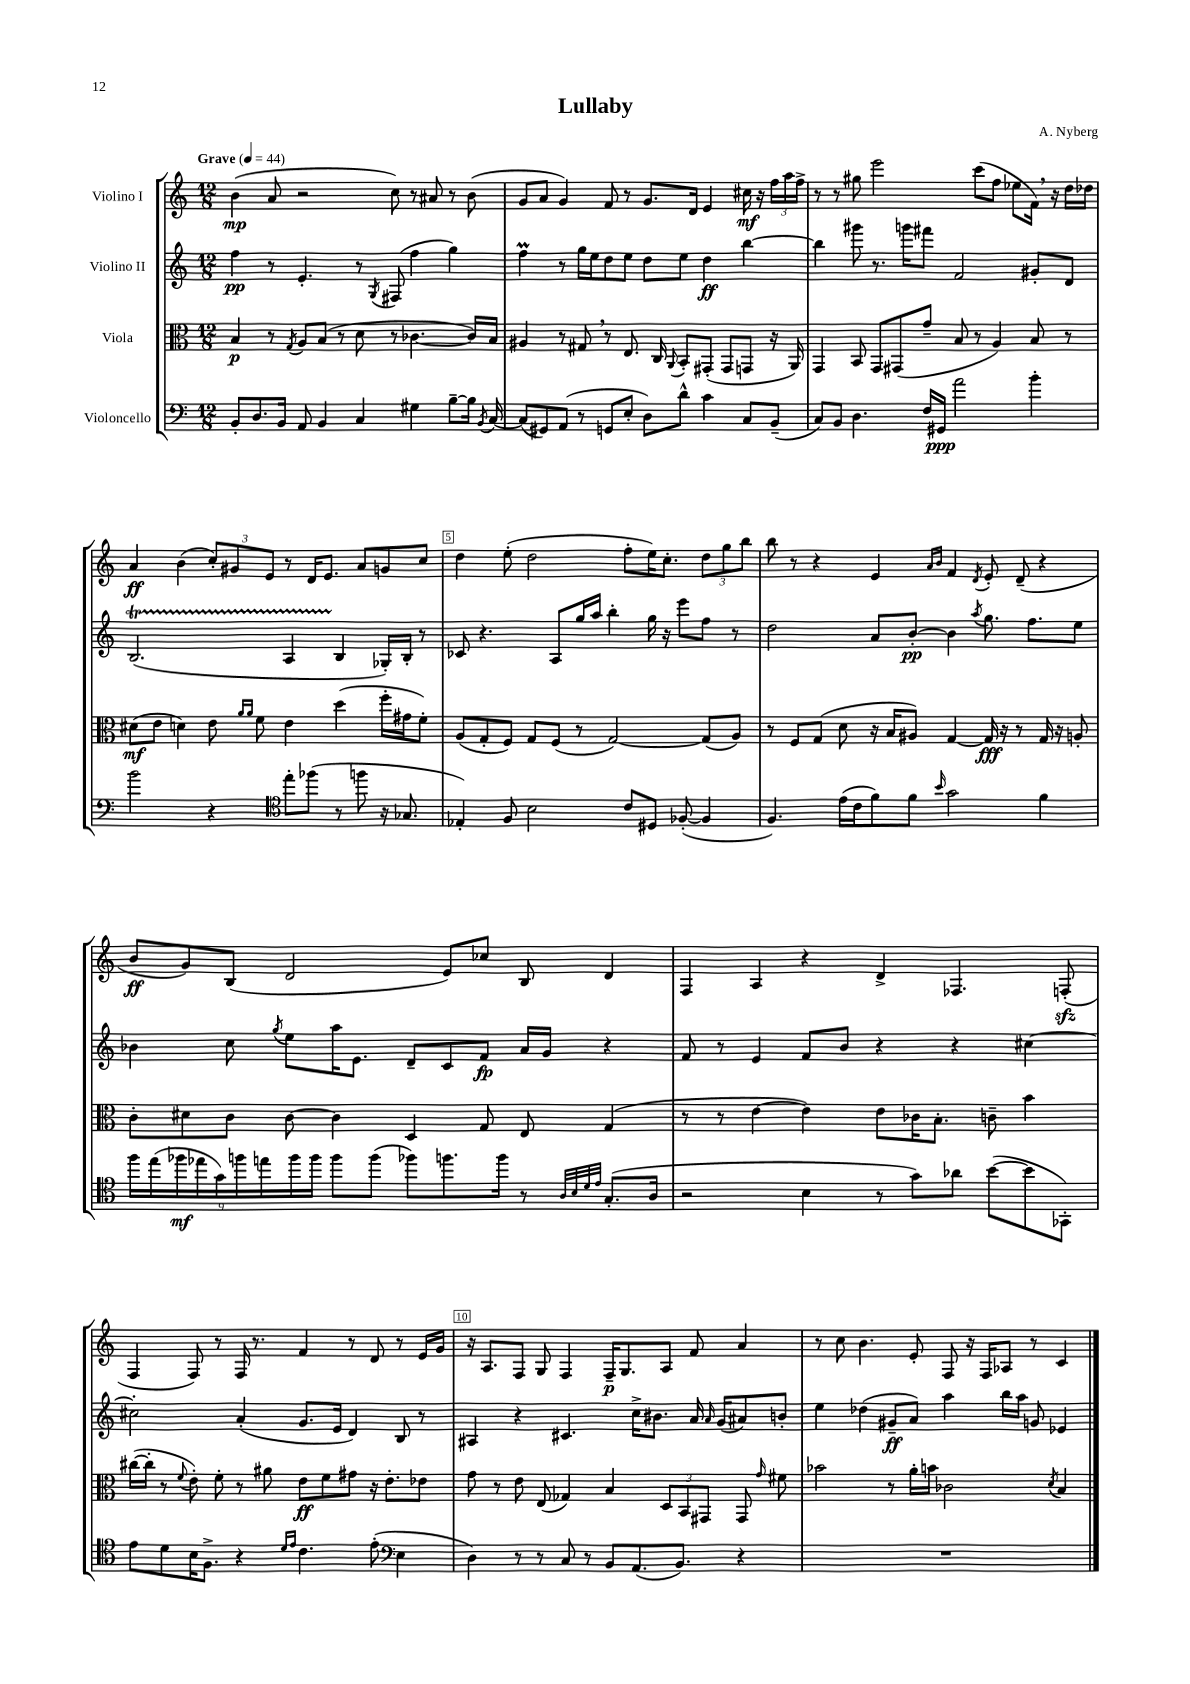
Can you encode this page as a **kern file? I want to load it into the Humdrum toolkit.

**kern	**dynam	**kern	**dynam	**kern	**dynam	**kern	**dynam
*part4	*part4	*part3	*part3	*part2	*part2	*part1	*part1
*staff4	*staff4	*staff3	*staff3	*staff2	*staff2	*staff1	*staff1
*I"Violoncello	*	*I"Viola	*	*I"Violino II	*	*I"Violino I	*
*clefF4	*	*clefC3	*	*clefG2	*	*clefG2	*
*k[]	*	*k[]	*	*k[]	*	*k[]	*
*M12/8	*	*M12/8	*	*M12/8	*	*M12/8	*
*MM44	*	*MM44	*	*MM44	*	*MM44	*
=1	=1	=1	=1	=1	=1	=1	=1
!	!	!	!	!	!	!LO:TX:a:B:t=Grave	!
8BB'/L	.	4B/	p	4ff\	pp	(4b\	mp
8.D/	.	.	.	.	.	.	.
.	.	8r	.	8r	.	8a/	.
16BB/Jk	.	.	.	.	.	.	.
.	.	8qG/	.	.	.	.	.
8AA/	.	8A/L	.	4.e'/	.	2r	.
4BB/	.	(8B/J	.	.	.	.	.
.	.	8r	.	.	.	.	.
4C/	.	8d\	.	8r	.	.	.
.	.	.	.	8qG/	.	.	.
.	.	8r	.	(8F#X/	.	8cc\)	.
4G#X\	.	[4.c-X\	.	4ff\	.	8r	.
.	.	.	.	.	.	8a#X/	.
[8B~\L	.	.	.	4gg\)	.	8r	.
16B\Jk]	.	16c-/LL])	.	.	.	(8b\	.
8qBB/	.	.	.	.	.	.	.
[16C/	.	16B/JJ	.	.	.	.	.
=2	=2	=2	=2	=2	=2	=2	=2
(8C/L]	.	4A#X/	.	4ffM\	.	8g/L	.
8GG#X/)	.	.	.	.	.	8a/J	.
(8AA/J	.	8r	.	8r	.	4g/)	.
8r	.	8G#X,/	.	16gg\LL	.	.	.
.	.	.	.	16ee\J	.	.	.
8GGn/L	.	8r	.	8dd\	.	8f/	.
8E'/J	.	8.E/	.	8ee\J	.	8r	.
8D\L)	.	.	.	8dd\L	.	8.g/L	.
.	.	16C/	.	.	.	.	.
.	.	8qqAA/	.	.	.	.	.
8d^^\J	.	8BB'/L	.	8ee\J	.	.	.
.	.	.	.	.	.	16d/Jk	.
4c\	.	(8GG#X'/J	.	4dd\	ff	4e/	.
.	.	8GG#/L	.	.	.	.	.
8C/L	.	8GGn/J	.	[4bb\	.	16cc#X\	mf
.	.	.	.	.	.	16r	.
(8BB~/J	.	16r	.	.	.	24ff\LL	.
.	.	.	.	.	.	24aa\	.
.	.	16AA/)	.	.	.	.	.
.	.	.	.	.	.	24ff^\JJ	.
=3	=3	=3	=3	=3	=3	=3	=3
8C/L)	.	4GG/	.	4bb\]	.	8r	.
8BB/J	.	.	.	.	.	8r	.
4.D\	.	8BB/	.	8ggg#X\	.	8gg#X\	.
.	.	8GG/L	.	8.r	.	2eee\	.
.	.	(8GG#X/	.	.	.	.	.
.	.	.	.	16gggn\KL	.	.	.
16F/LL	.	8g~/J	.	8fff#X\J	.	.	.
16GG#X/JJ	ppp	.	.	.	.	.	.
2a\	.	8B/	.	2f/	.	.	.
.	.	8r	.	.	.	(8ccc\L	.
.	.	4A/)	.	.	.	8ff\J	.
.	.	.	.	.	.	8ee-X\L	.
4b'\	.	8B/	.	8g#X'/L	.	16f,\Jk)	.
.	.	.	.	.	.	16r	.
.	.	8r	.	8d/J	.	16dd\LL	.
.	.	.	.	.	.	16dd-X\JJ	.
!!LO:LB:g=z
=4	=4	=4	=4	=4	=4	=4	=4
2b\	.	(8d#X\L	mf	(2.Bt/	.	4a/	ff
.	.	8e\J	.	.	.	.	.
.	.	4dn\)	.	.	.	(4b\	.
4r	.	8e\	.	.	.	12cc'/L)	.
.	.	.	.	.	.	12g#X/	.
.	.	16qqa/LL	.	.	.	.	.
.	.	16qqa/JJ	.	.	.	.	.
.	.	8f\	.	.	.	.	.
.	.	.	.	.	.	12e/J	.
*clefC4	*	*	*	*	*	*	*
8ee'\L	.	4e\	.	4ATTT/	.	8r	.
(8ff-X\J	.	.	.	.	.	16d/KL	.
.	.	.	.	.	.	8.e/J	.
8r	.	(4dd\	.	4B/	.	.	.
8ffn\	.	.	.	.	.	8a/L	.
16r	.	16ff'\LL	.	16G-X'/LL)	.	8gn/	.
8.G-X/	.	16g#X\J	.	16B'/JJ	.	.	.
.	.	8f'\J)	.	8r	.	8cc/J	.
=5	=5	=5	=5	=5	=5	=5	=5
4E-X'/)	.	(8A/L	.	8c-X/	.	4dd\	.
.	.	8G'/	.	4.r	.	.	.
8F/	.	8F/J)	.	.	.	(8ee'\	.
2B\	.	8G/L	.	.	.	2dd\	.
.	.	(8F/J	.	8A/L	.	.	.
.	.	8r	.	16gg/L	.	.	.
.	.	.	.	16aa/JJ	.	.	.
.	.	[2G/)	.	4bb'\	.	.	.
8c/L	.	.	.	.	.	8ff'\L	.
8D#X/J	.	.	.	16gg\	.	16ee\K)	.
.	.	.	.	16r	.	8.cc'\J	.
([8F-X'/	.	.	.	8eee\L	.	.	.
4F-/]	.	(8G/L]	.	8ff\J	.	12dd\L	.
.	.	.	.	.	.	12gg\	.
.	.	8A/J)	.	8r	.	.	.
.	.	.	.	.	.	12bb\J	.
=6	=6	=6	=6	=6	=6	=6	=6
4.F/)	.	8r	.	2dd\	.	8bb\	.
.	.	8F/L	.	.	.	8r	.
.	.	(8G/J	.	.	.	4r	.
(16e\LL	.	8d\	.	.	.	.	.
16c\J	.	.	.	.	.	.	.
8f\)	.	16r	.	8a/L	.	4e/	.
.	.	16B/KL	.	.	.	.	.
8f\J	.	8A#X/J)	.	[8b'/J	pp	.	.
.	.	.	.	.	.	16qqa/LL	.
16qqb/	.	.	.	.	.	16qqb/JJ	.
2g\	.	[4G/	.	4b\]	.	4f/	.
.	.	.	.	8qaa/	.	8qd/	.
.	.	16G/]	fff	8.gg\	.	8e'/	.
.	.	16r	.	.	.	.	.
.	.	8r	.	.	.	(8d~/	.
.	.	.	.	8.ff\L	.	.	.
4f\	.	16G/	.	.	.	4r	.
.	.	16r	.	.	.	.	.
.	.	8An'/	.	8ee\J	.	.	.
!!LO:LB:g=z
=7	=7	=7	=7	=7	=7	=7	=7
18ff\LL	.	8c'\L	.	4b-X\	.	8b/L	ff
(18ee\	.	.	.	.	.	.	.
18ff-X\	mf	.	.	.	.	.	.
.	.	8d#X\	.	.	.	8g/)	.
18ee-X\	.	.	.	.	.	.	.
18g\)	.	.	.	.	.	.	.
.	.	8c\J	.	8cc\	.	(8B/J	.
18ffn\	.	.	.	.	.	.	.
18een\	.	.	.	.	.	.	.
.	.	.	.	8qgg/	.	.	.
.	.	[8c\	.	8ee\L	.	2d/	.
18ff\	.	.	.	.	.	.	.
18ff\JJ	.	.	.	.	.	.	.
8ff\L	.	4c\]	.	16aa\K	.	.	.
.	.	.	.	8.e\J	.	.	.
(8ff\J	.	.	.	.	.	.	.
8ff-X\L)	.	4D/	.	8d~/L	.	.	.
8.ffn\	.	.	.	8c/	.	8e/L)	.
.	.	8G/	.	8f/J	fp	8cc-X/J	.
16ff\Jk	.	.	.	.	.	.	.
8r	.	8E/	.	16a/LL	.	8B/	.
.	.	.	.	16g/JJ	.	.	.
32qqA/LLL	.	.	.	.	.	.	.
32qqB/	.	.	.	.	.	.	.
32qqd/	.	.	.	.	.	.	.
32qqe/JJJ	.	.	.	.	.	.	.
(8.G'/L	.	(4G/	.	4r	.	4d/	.
16A/Jk	.	.	.	.	.	.	.
=8	=8	=8	=8	=8	=8	=8	=8
2r	.	8r	.	8f/	.	4F/	.
.	.	8r	.	8r	.	.	.
.	.	[4e\	.	4e/	.	4A/	.
4B\	.	4e\])	.	8f/L	.	4r	.
.	.	.	.	8b/J	.	.	.
8r	.	8e\L	.	4r	.	4d^/	.
8g\L)	.	16c-X\K	.	.	.	.	.
.	.	8.B'\J	.	.	.	.	.
8a-X\J	.	.	.	4r	.	4.F-X/	.
([8b\L	.	8cn~\	.	.	.	.	.
8b\]	.	4b\	.	[4cc#X\	.	.	.
8GG-X'\J)	.	.	.	.	.	(8Fnzz'/	.
!!LO:LB:g=z
=9	=9	=9	=9	=9	=9	=9	=9
8e\L	.	([16cc#X\LL	.	2cc#X'\]	.	4F/	.
.	.	16cc#'\JJ]	.	.	.	.	.
8d\	.	8r	.	.	.	.	.
.	.	8qqf/	.	.	.	.	.
16B\K	.	8e'\)	.	.	.	8F/)	.
8.F^\J	.	.	.	.	.	.	.
.	.	8f'\	.	.	.	8r	.
4r	.	8r	.	(4a'/	.	16F/	.
.	.	.	.	.	.	8.r	.
.	.	8a#X\	.	.	.	.	.
16qqd/LL	.	.	.	.	.	.	.
16qqe/JJ	.	.	.	.	.	.	.
4.c\	.	8e\L	ff	8.g/L	.	4f/	.
.	.	8f\	.	.	.	.	.
.	.	.	.	16e/Jk	.	.	.
.	.	8g#X\J	.	4d/)	.	8r	.
(8e'\	.	16r	.	.	.	8d/	.
.	.	8.e'\L	.	.	.	.	.
*clefF4	*	*	*	*	*	*	*
4E\	.	.	.	8B/	.	8r	.
.	.	8e-X\J	.	8r	.	16e/LL	.
.	.	.	.	.	.	16g/JJ	.
=10	=10	=10	=10	=10	=10	=10	=10
4D\)	.	8g\	.	4A#X/	.	16r	.
.	.	.	.	.	.	8.A/L	.
.	.	8r	.	.	.	.	.
8r	.	8e\	.	4r	.	8F/J	.
8r	.	(8E/	.	.	.	8G/	.
8C/	.	4G-X/)	.	4.c#X/	.	4F/	.
8r	.	.	.	.	.	.	.
8BB/L	.	4B/	.	.	.	16F~/KL	p
.	.	.	.	.	.	8.G/	.
(8.AA/	.	.	.	16cc^\KL	.	.	.
.	.	.	.	8.b#X\J	.	.	.
.	.	12D/L	.	.	.	8A/J	.
8.BB/J)	.	.	.	.	.	.	.
.	.	12BB/	.	.	.	.	.
.	.	.	.	16a/	.	8f/	.
.	.	12GG#X/J	.	.	.	.	.
.	.	.	.	16qqa/	.	.	.
.	.	.	.	(16g/KL	.	.	.
4r	.	8GG#/	.	8a#X/)	.	4a/	.
.	.	16qqg/	.	.	.	.	.
.	.	8f#X\	.	8bn'/J	.	.	.
=11	=11	=11	=11	=11	=11	=11	=11
1.r	.	2b-X\	.	4ee\	.	8r	.
.	.	.	.	.	.	8cc\	.
.	.	.	.	(4dd-X\	.	4.b\	.
.	.	8r	.	8g#X~/L	ff	.	.
.	.	16a'\LL	.	8a/J)	.	8e'/	.
.	.	16bn\JJ	.	.	.	.	.
.	.	2c-X\	.	4aa\	.	8F/	.
.	.	.	.	.	.	16r	.
.	.	.	.	.	.	16F/KL	.
.	.	.	.	16bb\LL	.	8A-X/J	.
.	.	.	.	16aa\JJ	.	.	.
.	.	.	.	8gn/	.	8r	.
.	.	8qd/	.	.	.	.	.
.	.	4B/	.	4e-X/	.	4c/	.
==	==	==	==	==	==	==	==
*-	*-	*-	*-	*-	*-	*-	*-
